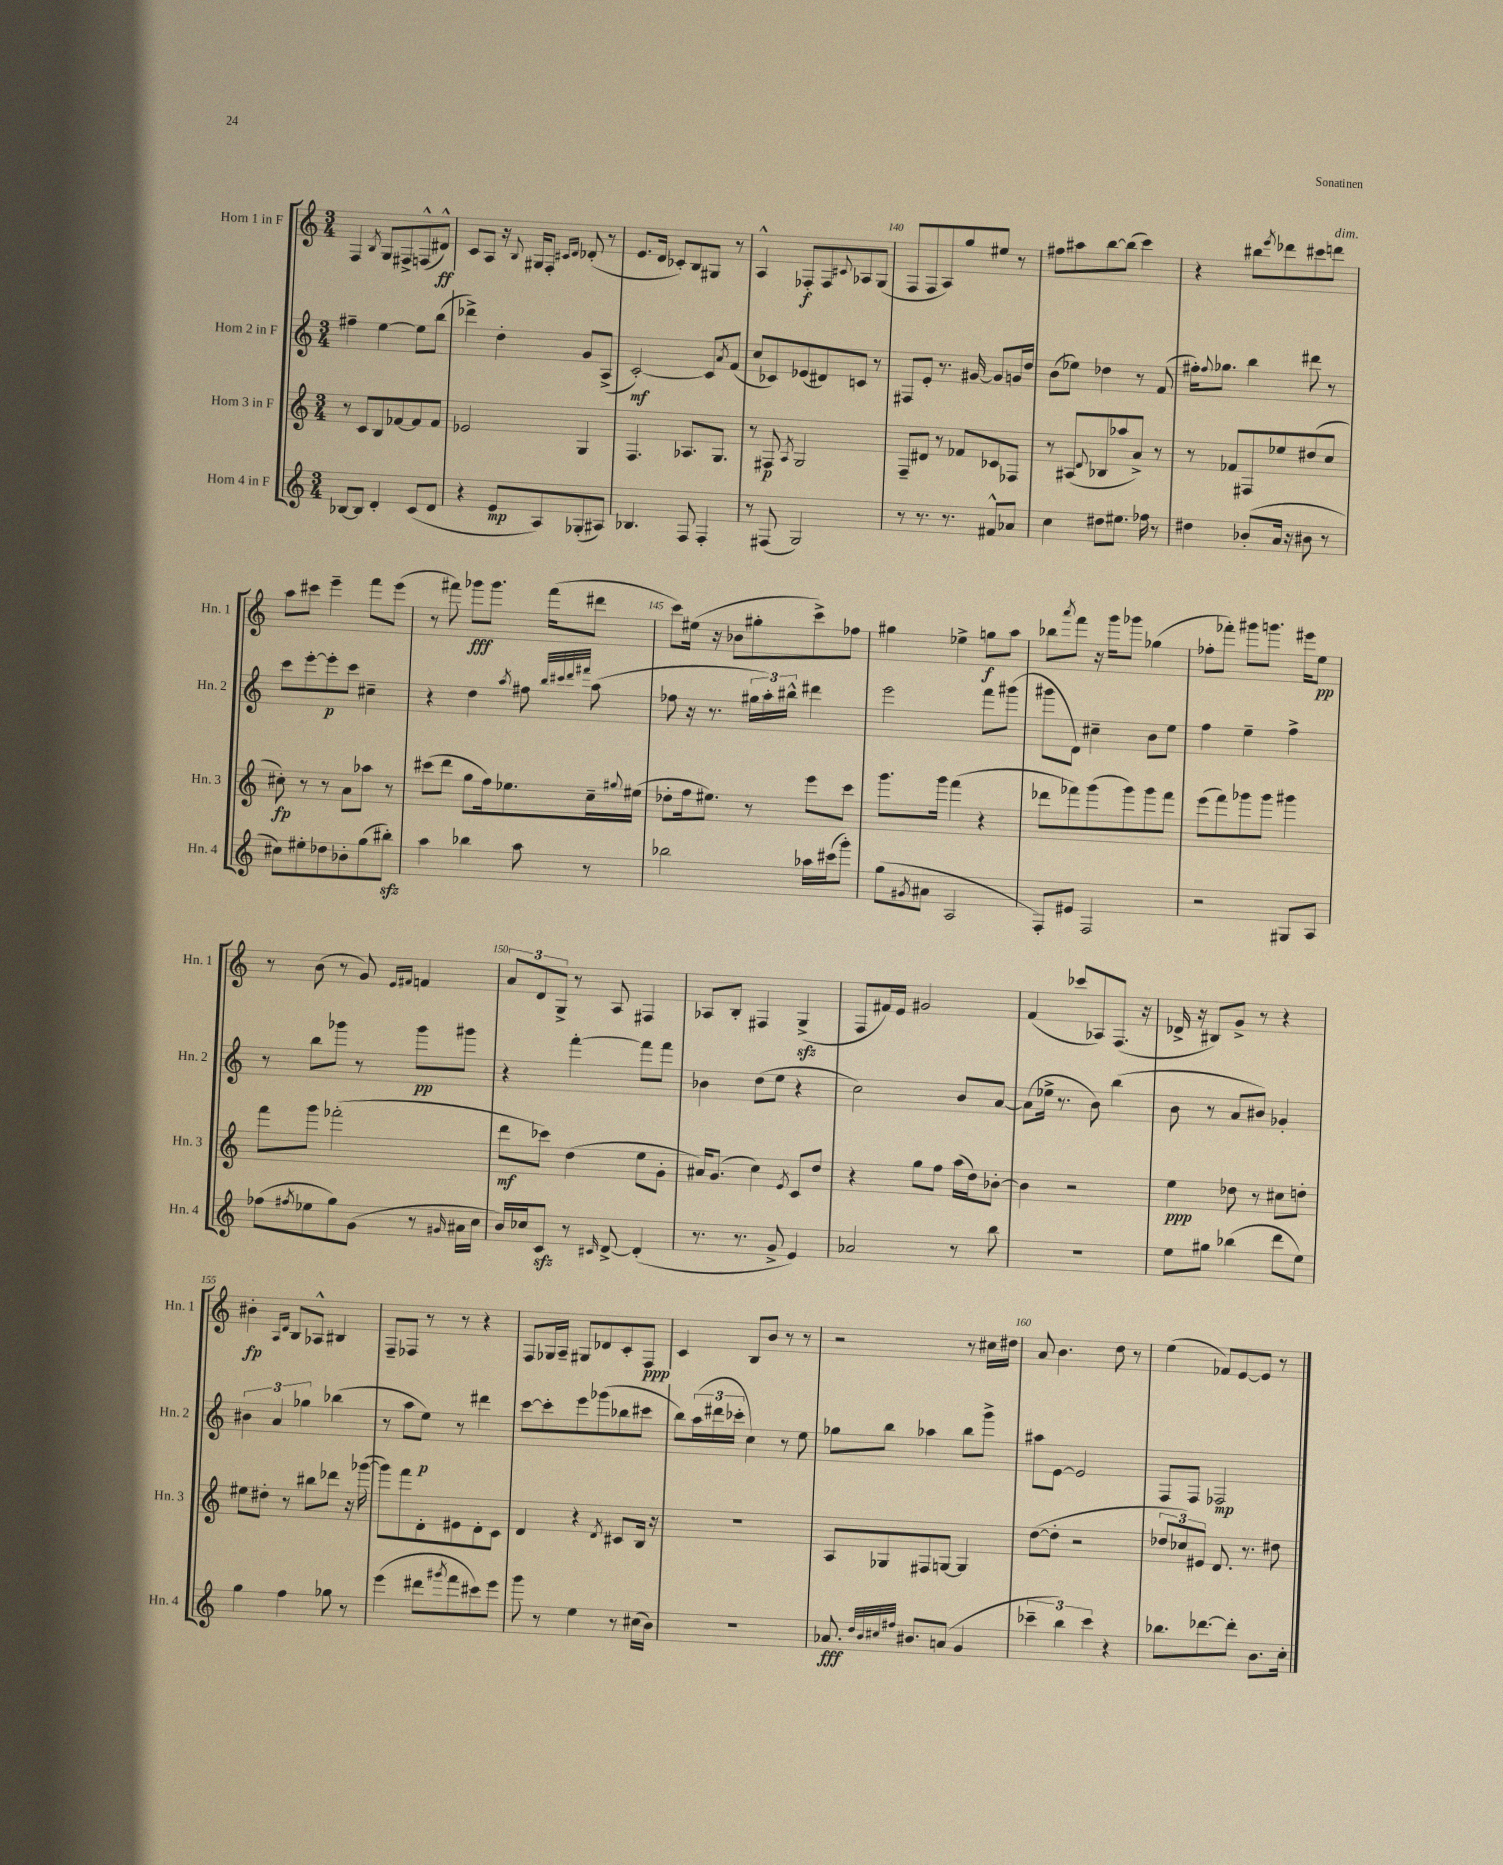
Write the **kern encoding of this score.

**kern	**kern	**kern	**kern
*staff4	*staff3	*staff2	*staff1
*clefG2	*clefG2	*clefG2	*clefG2
*k[]	*k[]	*k[]	*k[]
*M3/4	*M3/4	*M3/4	*M3/4
[8B-/L	8r	4ff#~\	4F/
8B-/]J	8c/L	.	.
.	.	.	8qB/
4d'/	8B/	[4ee\	8G/L
.	[8f-/	.	8F#^/
(8c/L	8f-/]	8ee\]L	(8F^^/
8d/J	8f-/J	(8bb\J	8d#^^/J)
=	=	=	=
4r	2e-/	4ddd-^\)	8c/L
.	.	.	8A/J
8e/L	.	4dd'\	16r
.	.	.	8qqB/
.	.	.	16G#/LK
8A/)	.	.	8F'/J
.	.	.	16qqc#/LL
.	.	.	16qqd/JJ
(8G-'/	4G/	8g/L	(8d-'/
8A#/J)	.	(8A^/J	8r
=	=	=	=
4.B-/	4.F/	[2c'/)	8.e/L
.	.	.	16d/Jk
.	.	.	8c-'/L)
8F/	8.A-/L	.	8B/
4F'/	.	8c/]L	8G#/J
.	8.G/J	.	.
.	.	8qa/	.
.	.	(8f/J	8r
=	=	=	=
8r	8r	8cc/L	4A^^/
(8F#/	8F#/	8c-/)	.
.	8qA/	.	.
2G/)	2G/	(8e-/	8F-'/L
.	.	8d#/)	8F-/
.	.	.	8qqc#/
.	.	8c/J	8A-/
.	.	8r	(8G/J
=	=	=	=
8r	8F~/L	8F#/L	8F/L
8.r	8d#/J	8e'/J	8F/
.	8r	8.r	8A/)
8.r	.	.	.
.	8f-/L	.	8gg/
.	.	[16g#/	.
8f#^^/L	8c-/	8g#/]L	8ee#/J
8a-/J	8F-/J	16g/L	8r
.	.	16dd/JJ	.
=	=	=	=
4cc\	8r	(8b\L	8ff#\L
.	(8A#/L	8ee-\J)	8aa#\
.	8qqd/	.	.
8dd#\L	8B-/	4dd-\	[8bb\
8.ee#\J	8aa-/	.	(8bb\]J
.	8a^/J)	8r	4ccc\)
16ff-\	.	.	.
8r	8r	(8f/	.
=	=	=	=
4dd#\	8r	16ff#'\LK)	4r
.	.	8qqff#/	.
.	.	8.gg-\J	.
.	8f-/L	.	.
(8b-'/L	8F#/	4bb\	8bb#\L
.	.	.	8qeee/
16a/Jk	8ee-/	.	8ddd-\
16r	.	.	.
8b#\	(8dd#/	8ddd#\	8ccc#\
8r	8cc/J	8r	8ddd\J
=	=	=	=
8cc#\L)	8cc#'\)	8ccc\L	8aa\L
8ee#'\	8r	[8eee'\	8ccc#\J
8dd-\	8r	8eee'\]	4eee~\
8b-'\	8a\L	8ccc\J	.
(8gg\	8aa-\J	4cc#~\	8fff\L
8bb#'\J)	8r	.	(8eee\J
=	=	=	=
4aa\	(8ccc#\L	4r	8r
.	8ddd\J	.	8fff#\)
4bb-\	8gg\L	4dd\	8ggg-\L
.	16ff\k)	.	8.ggg-\J
.	8.ee-\	.	.
.	.	8qaa/	.
8aa\	.	8ff#\	.
.	.	.	(16fff#\LK
.	.	32qqbb/LLL	.
.	.	32qqccc#/	.
.	.	32qqddd/	.
.	.	32qqfff#/JJJ	.
8r	16cc~\L	(8aa\	8ddd#\J
.	8qqgg#/	.	.
.	(16ee#\JJ	.	.
=	=	=	=
2bb-\	8dd-'\L	8ff-\	8ccc\L)
.	16ff\k	16r	(16ee#\Jk
.	8.ee#\J)	8.r	16r
.	.	.	8b-\L
.	8r	24gg#\LL	8gg#'\
.	.	24aa'\)	.
.	.	24bb#^^\JJ	.
16aa-\LL	8eee\L	4ddd#\	8ccc^\)
(16ccc#\J	.	.	.
8ggg'\J)	8ccc\J	.	8ff-\J
=	=	=	=
(8gg\L	8.ggg\L	2eee\	4gg#\
8qg#/	.	.	.
8a#\J	.	.	.
.	16ggg\Jk	.	.
2A/	(4fff\	.	4ee-^\
.	4r	8fff\L	8gg\L
.	.	(8ggg#\J	8aa\J
=	=	=	=
8F'/L)	8ddd-\L	8ggg#\L	8bb-\L
.	.	.	8qaaa/
8e#/J	8fff-\)	8d\J)	8fff\J
2F/	(8ggg\	4cc#~\	16r
.	.	.	16ggg\LK
.	8ggg\)	.	8ggg-\J
.	8ggg\	8b\L	(4gg-\
.	8fff-\J	8ee\J	.
=	=	=	=
2r	(8eee\L	4ff\	8ff-'\L
.	8fff\)	.	8fff-'\J)
.	8ggg-\	4ee~\	8ggg#\L
.	8ggg-\J	.	8.ggg\J
8G#/L	4ggg#\	4ff^\	.
.	.	.	16eee#\LK
8A/J	.	.	8ee\J
=	=	=	=
(8ff-\L	8fff\L	8r	8r
8qff#/	.	.	.
8ee-\	8ggg\J	8bb\L	(8b\
8gg\)	(2fff-'\	8ggg-\J	8r
(8g\J	.	8r	8g/)
.	.	.	16qqe/LL
.	.	.	16qqf#/JJ
8r	.	8ggg-\L	4f/
16qqg#/	.	.	.
16a#\LL	.	8ggg#\J	.
16cc\JJ	.	.	.
=	=	=	=
16b/LL)	8ddd\L	4r	12a/L
16cc-/J	.	.	.
.	.	.	12d/
8c/J	8ccc-\J)	.	.
.	.	.	12G^/J
8r	(4dd\	[4fff'\	8r
16qqc#/	.	.	.
[8d^/	.	.	8A/
(4d'/]	8ee\L	8fff\]L	4F#/
.	8g'\J	8fff\J	.
=	=	=	=
8.r	16a#/LK)	4b-\	8A-/L
.	(8.g/J	.	.
.	.	.	8B'/J
8.r	.	.	.
.	4cc\)	(8dd\L	4F#/
8g^/	.	8ee\J	.
.	8qe/	.	.
4e/)	8c/L	4r	(4G^/
.	8dd/J	.	.
=	=	=	=
2a-/	4r	2cc\)	8F/L
.	.	.	16f#/L)
.	.	.	16e/JJ
.	8gg\L	.	2g#/
.	8ff\J	.	.
8r	(16aa\LL	8b/L	.
.	16dd\J)	.	.
8bb\	[8b-'\J	[8a/J	.
=	=	=	=
2.r	4b-\]	(8a\]L	(4f/
.	.	16ee-^\Jk	.
.	.	8.r	.
.	2r	.	8ccc-/L
.	.	8b\)	8A-/)
.	.	(4bb\	(8.F/J
.	.	.	16r
=	=	=	=
8ee\L	4ee\	8b\	16d-^/
.	.	.	16r
8gg#\J	.	8r	8B#/L)
(4bb-\	8dd-\	8a/L	8g^/J
.	8r	8b#/J)	8r
8ddd\L	8cc#\L	4g-'/	4r
8ee\J)	8dd'\J	.	.
=	=	=	=
4gg\	8ee#\L	6b#\	4b#'\
.	8dd#'\J	.	.
.	.	6a/	.
.	.	.	16qqA/LL
.	.	.	16qqd/JJ
4ff\	8r	.	8B/L
.	.	6gg-\	.
.	8bb#\L	.	8A-^^/J
8gg-\	8ddd-\J	(4bb-\	4B#/
8r	16r	.	.
.	([16ggg-\	.	.
=	=	=	=
(4eee\	8ggg-\]L)	8r	8F~/L
.	8fff\	8aa\L	8F-/J
8ddd#\L	8d'\	8ee\J)	8r
8qggg#/	.	.	.
8fff\	8e#\	8r	8r
8ccc#\)	8d'\	4ddd#\	4r
8eee\J	8c\J	.	.
=	=	=	=
8ggg\	4d/	[8ccc\L	8F/L
8r	.	8ccc'\]	16G-/L
.	.	.	16A~/JJ
4ee\	4r	8eee\	8G#/L
.	.	(8ggg-\	8d-/
.	8qd/	.	.
8r	8c#/L	8bb-\	8c'/
(16cc#\LL	16B/Jk	8ccc#\J	8F/J
16b\JJ)	16r	.	.
=	=	=	=
2.r	2.r	8bb\L)	4c/
.	.	(24aa\L	.
.	.	24ddd#\	.
.	.	24ccc-'\JJ	.
.	.	4cc\)	8B/L
.	.	.	8b/J
.	.	8r	8r
.	.	8ee\	8r
=	=	=	=
8.a-/	8A/L	8gg-\L	2r
.	8G-/	8bb\J	.
32qqdd/LLL	.	.	.
32qqb/	.	.	.
32qqcc#/	.	.	.
32qqff#/JJJ	.	.	.
8.b#/L	.	.	.
.	8F#/	4aa-\	.
(8a/J	[8G/J	.	.
4g/	4G/]	8bb\L	8r
.	.	8ggg^\J	16cc#\LL
.	.	.	16dd#\JJ
=	=	=	=
6ccc-~\	([8dd\L	8aa#\L	8a/
.	8dd'\]J	[8e\J	4.b\
6bb\)	.	.	.
.	2r	2e/]	.
6ccc-\	.	.	.
4r	.	.	8dd\
.	.	.	8r
=	=	=	=
8.bb-\L	12dd-/L	8F/L	(4ee\
.	12cc-/)	.	.
.	.	8F/J	.
.	12e#/J	.	.
[8.ddd-\	.	.	.
.	8.d/	2F-/	8f-/L)
8ddd-'\]J	.	.	[8e/
.	8.r	.	.
8.b\L	.	.	8e/]J
.	8dd#\	.	8r
16cc'\Jk	.	.	.
==	==	==	==
*-	*-	*-	*-
